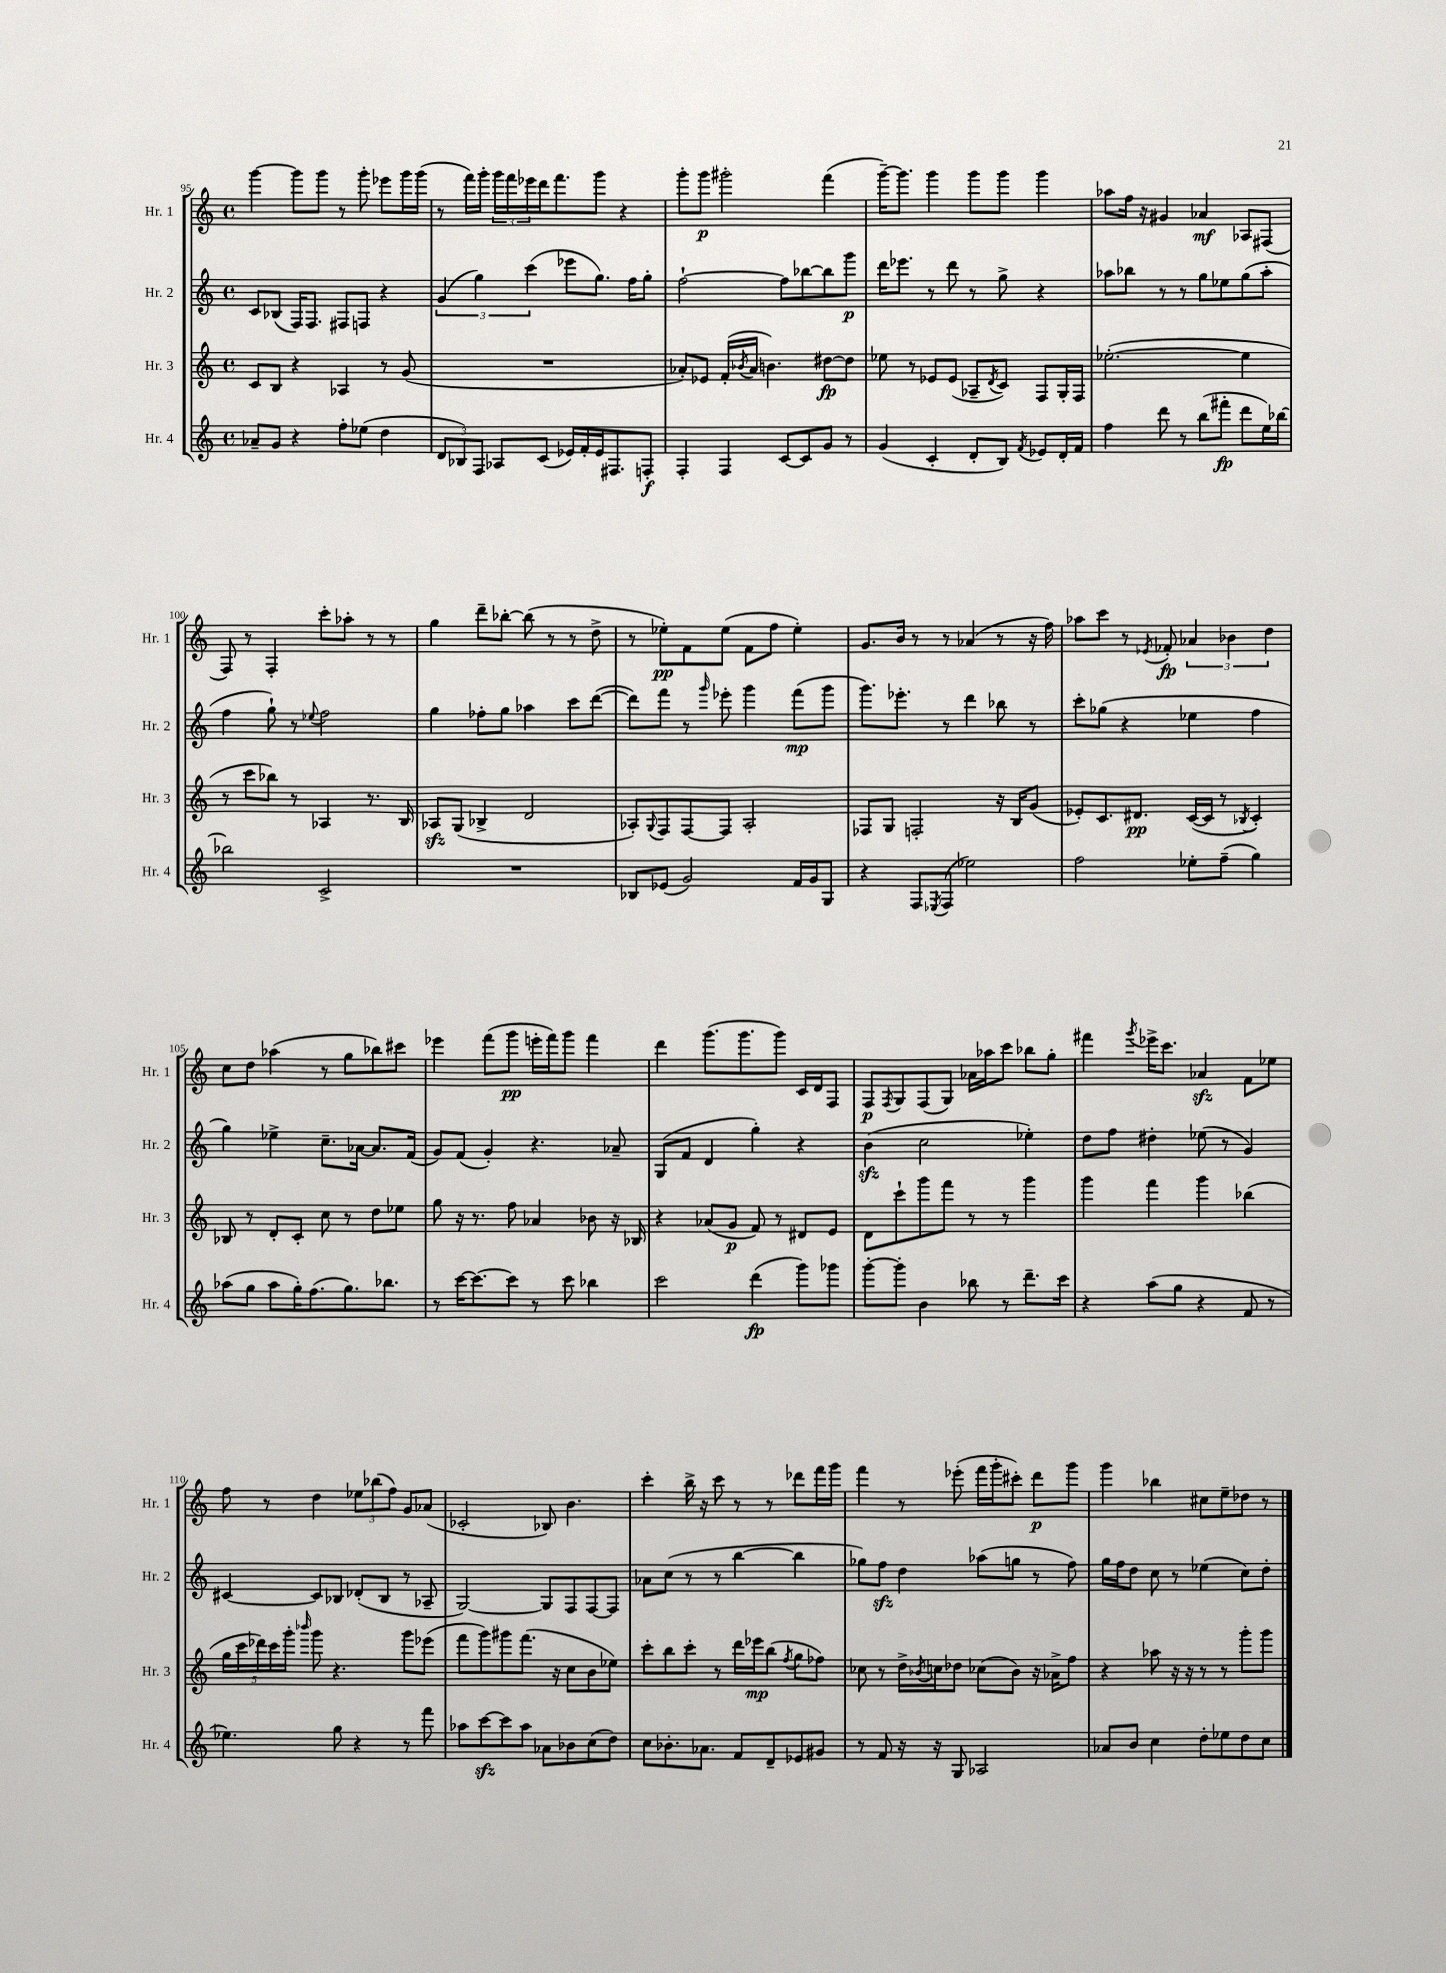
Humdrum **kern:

**kern	**kern	**kern	**kern
*staff4	*staff3	*staff2	*staff1
*clefG2	*clefG2	*clefG2	*clefG2
*k[]	*k[]	*k[]	*k[]
*M4/4	*M4/4	*M4/4	*M4/4
*met(c)	*met(c)	*met(c)	*met(c)
8a-~	8c	8c	[4ggg
8g	8B	(8B-	.
4r	4r	16F)	8ggg]
.	.	8.F	.
.	.	.	8ggg
8ff'	4A-	8F#	8r
(8ee-	.	8F	8ggg'
4dd	8r	4r	8eee-
.	(8g	.	16ggg
.	.	.	(16ggg
=	=	=	=
12d	1r	(6g	8r
12B-)	.	.	.
.	.	.	16fff)
12F	.	6gg)	.
.	.	.	16ggg'
8A-	.	.	24ggg
.	.	.	24fff
.	.	(6ccc	24eee-
(8c	.	.	16ddd
.	.	.	8.fff
16e-)	.	8eee-	.
16f'	.	.	.
16e-	.	8.gg)	8ggg
8.F#	.	.	.
.	.	.	4r
.	.	16ff	.
8F'	.	8gg'	.
=	=	=	=
4F'	8a-')	[2ff`	8ggg'
.	8e-	.	8ggg
4F	(16f'	.	2ggg#'
.	8qb-	.	.
.	16a-	.	.
.	4.b)	.	.
[8c	.	8ff]	.
8c]	.	[8bb-	.
8g	[8dd#	8bb-]	(4fff
8r	8dd#]	8ggg	.
=	=	=	=
(4g	8ee-	16ddd	[16ggg~)
.	.	8.eee-	8.ggg]
.	8r	.	.
4c'	8e-	8r	4ggg
.	(8e-	8ddd	.
8d'	8A-~	8r	8ggg
.	8qd	.	.
8B)	8c)	8gg^	8ggg
8qf	.	.	.
8e-	8F	4r	4ggg
16d'	16G'	.	.
16f	16F	.	.
=	=	=	=
4ff	([2.ee-'	8aa-	8aa-
.	.	8bb-	16ff
.	.	.	16r
8ddd	.	8r	4g#
8r	.	8r	.
(8bb	.	8gg	4a-
8fff#'	.	8ee-	.
8ddd	4ee-]	(8gg	8A-
16ee)	.	8aa-'	(8F#
[16bb-	.	.	.
=	=	=	=
2bb-]	8r	4ff	8F)
.	8ccc	.	8r
.	8bb-)	8gg`)	4F'
.	8r	8r	.
.	.	8qqee-	.
2c^	4A-	2ff	8ccc'
.	.	.	8aa-'
.	8.r	.	8r
.	.	.	8r
.	16B	.	.
=	=	=	=
1r	8A-	4gg	4gg
.	(8G	.	.
.	4B-^	8ff-'	8ddd~
.	.	8gg	[8bb-'
.	2d	4aa-	(8bb-]
.	.	.	8r
.	.	8ccc	8r
.	.	([8ddd	8dd^
=	=	=	=
8B-	8A-')	8ddd])	8r
.	8qqG	.	.
(8e-	8F	8fff	8ee-')
2g)	[8F	8r	8f
.	.	16qqggg	.
.	8F]	8eee-'	(8ee-
.	2A-'	4ggg	8f
.	.	.	8ff
16f	.	(8fff	4ee-')
16g	.	.	.
8G	.	8ggg	.
=	=	=	=
4r	8F-	8.ggg)	8.g
.	8G	.	.
.	.	8.eee-'	16b
8F	2F'	.	8r
8qE-	.	.	.
(8F	.	8r	8r
2ee-)	.	4ddd	(4a-
.	16r	8bb-	8r
.	16B	.	.
.	(8g	8r	16r
.	.	.	16ff)
=	=	=	=
2ff	8e-')	8ccc'	8aa-
.	8.c	(8gg-	8ccc
.	.	4r	8r
.	8.d#	.	.
.	.	.	8qe-
.	.	.	8f-'
8ee-'	([16c	4ee-	6a-
.	16c]	.	.
(8ff~	8r	.	.
.	.	.	6b-
.	8qB-	.	.
4gg)	4c')	4ff	.
.	.	.	6dd
=	=	=	=
(8aa-	8B-	4gg)	8cc
8gg	8r	.	8dd
8aa-	8d'	4ee-^	(4aa-
16gg')	8c'	.	.
(8.ff	.	.	.
.	8cc	8.cc~	8r
8.gg)	8r	.	8gg
.	.	[16a-	.
.	8dd	8.a-]	8bb-)
8.bb-	.	.	.
.	8ee-	.	8ccc#
.	.	(16f	.
=	=	=	=
8r	8gg	8g)	4eee-
[16ccc	16r	(8f	.
8.ccc_	8.r	.	.
.	.	4g')	(8fff
8ccc]	8ff	.	8ggg
8r	4a-	4.r	16eee'
.	.	.	16fff)
8ccc	.	.	8ggg
4bb-	8b-	.	4fff
.	16r	8a-~	.
.	16B-	.	.
=	=	=	=
2ccc	4r	(8G	4ddd
.	.	8f	.
.	(8a-	4d	(8.ggg
.	8g	.	.
.	.	.	8.ggg
(4ddd	8f)	4gg')	.
.	8r	.	8ggg)
8ggg)	8d#	4r	16c
.	.	.	16d
8ggg-	8e	.	8F
=	=	=	=
[8ggg'	8d	(4b	8F
.	.	.	8qF
8ggg']	8ccc`	.	8G
4b	8ggg	2cc	(8F
.	8fff	.	8G)
8bb-	8r	.	16a-
.	.	.	16aa-
8r	8r	.	8ccc
8.ddd~	4ggg	4ee-')	8bb-
.	.	.	8gg'
16ccc	.	.	.
=	=	=	=
4r	4ggg	8dd	4fff#
.	.	8ff	.
.	.	.	8qggg
(8aa	4fff	4dd#'	16eee-^
.	.	.	8.ccc
8gg	.	.	.
4r	4ggg	(8ee-	4a-
.	.	8r	.
8f	(4bb-	4g)	8f
8r	.	.	8ee-
=	=	=	=
4.ee-)	20gg	[4c#	8ff
.	20ccc	.	.
.	20ddd-)	.	.
.	.	.	8r
.	20ccc	.	.
.	20ggg'	.	.
.	16qqbbb-	.	.
.	8ggg	8c#]	4dd
8gg	4.r	8B-	.
4r	.	(8d-'	12ee-
.	.	.	(12bb-
.	.	8B-	.
.	.	.	12ff)
8r	8ggg	8r	8g
8fff	(8eee-	8A-~	(8a-
=	=	=	=
8aa-	8fff	[2G)	2c-'
[8ccc	8ggg)	.	.
8ccc]	8ggg#	.	.
8aa-	(8.fff	.	.
8a-	.	8G]	8B-)
.	16r	.	.
8b-	8cc	8F	4.b
(8cc	8b	[8F	.
8dd)	8ee-)	8F]	.
=	=	=	=
8cc	8ccc'	8a-	4ccc'
8.b-'	8bb	(8cc	.
.	8ccc'	8r	16bb^
8.a-	.	.	16r
.	8r	8r	8ccc
8f	16ddd	[4bb	8r
.	16eee-	.	.
8d~	(8bb	.	8r
.	8qff	.	.
8e-	8gg	4bb]	8ddd-
8g#	8ff-)	.	16fff
.	.	.	16ggg
=	=	=	=
8r	8cc-	8gg-)	4fff
8f	8r	8ff	.
16r	16dd^	4dd	8r
.	8qb-	.	.
16r	16cc	.	.
8G	8dd-	.	(8eee-'
2A-	(8cc-	(8aa-	16fff
.	.	.	16ggg'
.	8b-)	8gg	8ccc#')
.	16r	8r	8ddd
.	16a-^	.	.
.	8ff	8ff)	8ggg
=	=	=	=
8a-	4r	16gg	4ggg
.	.	16ff	.
8b	.	8dd	.
4cc	8aa-	8cc	4bb-
.	16r	8r	.
.	16r	.	.
8dd'	8r	(4ee-	8cc#
8ee-	8r	.	8ee~
8dd	8ggg'	8cc)	8dd-
8cc	8ggg	8dd'	8r
==	==	==	==
*-	*-	*-	*-
